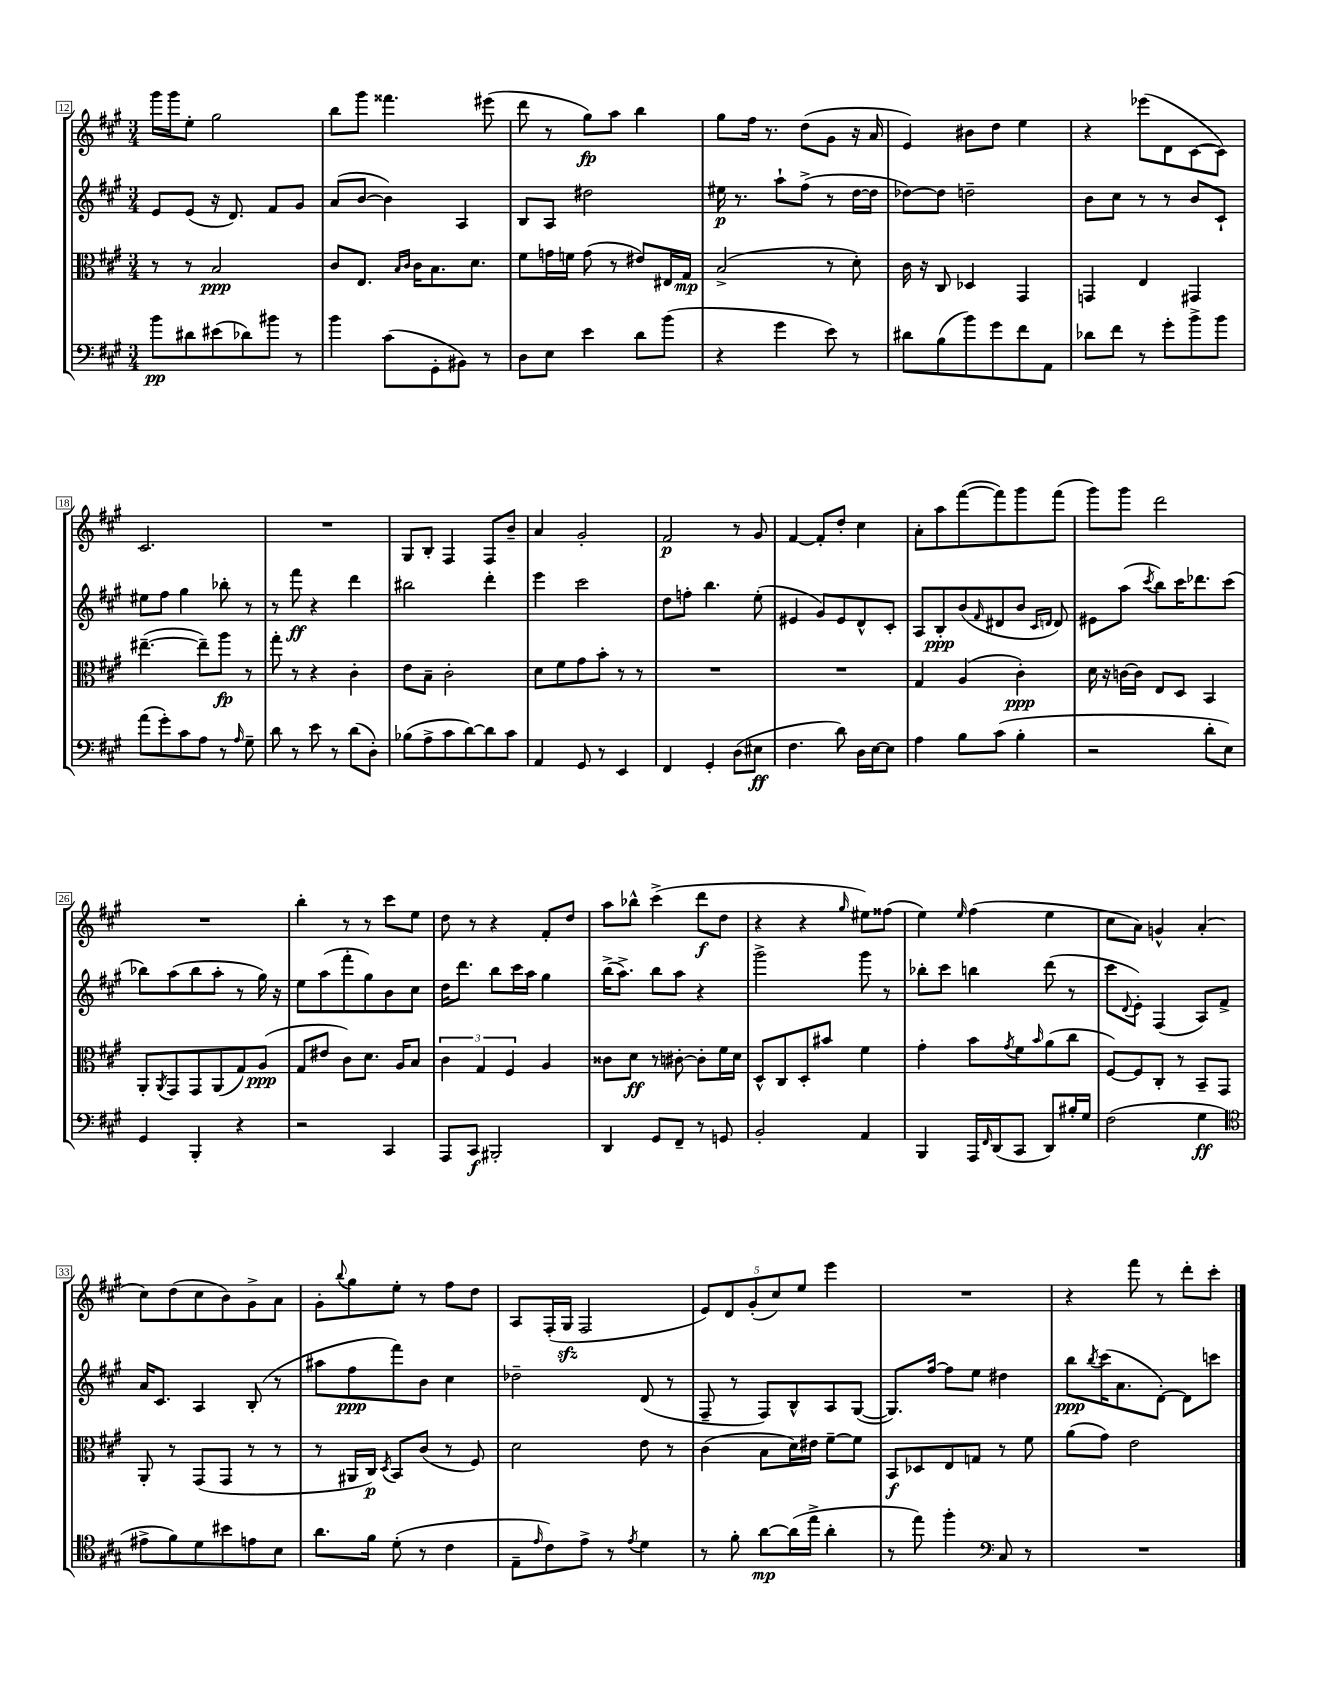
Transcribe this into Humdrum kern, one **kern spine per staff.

**kern	**kern	**kern	**kern
*staff4	*staff3	*staff2	*staff1
*clefF4	*clefC3	*clefG2	*clefG2
*k[f#c#g#]	*k[f#c#g#]	*k[f#c#g#]	*k[f#c#g#]
*M3/4	*M3/4	*M3/4	*M3/4
8b	8r	8e	16ggg#
.	.	.	16ggg#
8d#	8r	(8e	8ee'
(8e#	2B	16r	2gg#
.	.	8.d)	.
8d-)	.	.	.
8b#	.	8f#	.
8r	.	8g#	.
=	=	=	=
4b	8c#	(8a	8bb
.	8.E	[8b	8ggg#
(8c#	.	4b])	4.fff##
.	16qqB	.	.
.	16qqc#	.	.
.	16c#	.	.
8GG#'	8.B	.	.
8BB#)	.	4A	.
.	8.d	.	.
8r	.	.	(8eee#
=	=	=	=
8D	8f#	8B	8ddd
8E	16g	8A	8r
.	16f	.	.
4e	(8g	2dd#	8gg#)
.	8r	.	8aa
8d	8e#)	.	4bb
(8b	16E#	.	.
.	16G#	.	.
=	=	=	=
4r	(2B^	16ee#	8gg#
.	.	8.r	.
.	.	.	16ff#
.	.	.	8.r
4g#	.	8aa`	.
.	.	(8ff#^	(8dd
8e)	8r	8r	8g#
8r	8d')	[16dd	16r
.	.	16dd]	16a
=	=	=	=
8d#	16c#	[8dd-)	4e)
.	16r	.	.
(8B	8C#	8dd-]	.
8b)	4D-	2dd~	8b#
8g#	.	.	8dd
8f#	4GG#	.	4ee
8AA	.	.	.
=	=	=	=
8d-	4GG	8b	4r
8f#	.	8cc#	.
8r	4E	8r	(8eee-
8g#'	.	8r	8d
8b^	4GG#	8b	[8c#
8b	.	8c#`	8c#])
=	=	=	=
(8a	([4.ee#~	8ee#	2.c#
8g#')	.	8ff#	.
8c#	.	4gg#	.
8A	8ee#~])	.	.
8r	8aa	8bb-'	.
16qqA	.	.	.
8G#~	8r	8r	.
=	=	=	=
8d	8gg#'	8r	2.r
8r	8r	8fff#	.
8e	4r	4r	.
8r	.	.	.
(8d	4c#'	4ddd	.
8D')	.	.	.
=	=	=	=
(8B-	8e	2bb#	8G#
8A^	8B~	.	8B'
8c#	2c#'	.	4F#
[8d)	.	.	.
8d]	.	4ddd'	8F#
8c#	.	.	8b~
=	=	=	=
4AA	8d	4eee	4a
.	8f#	.	.
8GG#	8g#	2ccc#	2g#'
8r	8b'	.	.
4EE	8r	.	.
.	8r	.	.
=	=	=	=
4FF#	2.r	8dd	2f#
.	.	8ff'	.
4GG#'	.	4.bb	.
(8D	.	.	8r
8E#	.	(8ee'	8g#
=	=	=	=
4.F#	2.r	4e#	[4f#
.	.	8g#)	8f#']
8d)	.	8e#	8dd'
16D	.	8d^^	4cc#
[16E	.	.	.
8E]	.	8c#'	.
=	=	=	=
4A	4G#	8A	8a'
.	.	8B'	8aa
8B	(4A	(8b	([8fff#
.	.	16qqf#	.
(8c#	.	8d#	8fff#])
4B'	4c#')	8b	8ggg#
.	.	16qqc#	.
.	.	16qqd	.
.	.	8d)	(8fff#
=	=	=	=
2r	16d	8e#	8ggg#)
.	16r	.	.
.	[16c	(8aa	8ggg#
.	16c]	.	.
.	.	8qccc#	.
.	8E	8bb)	2ddd
.	8D	16ccc#	.
.	.	8.ddd-	.
8d'	4BB	.	.
8E)	.	(8ccc#	.
=	=	=	=
4GG#	8AA'	8bb-)	2.r
.	8qAA	.	.
.	8GG#	(8aa	.
4BBB'	8GG#	8bb-	.
.	(8AA	8aa'	.
4r	8G#)	8r	.
.	(8A	16gg#)	.
.	.	16r	.
=	=	=	=
2r	8G#	8ee	4bb'
.	8e#	(8aa	.
.	8c#)	8fff#'	8r
.	8.d	8gg#)	8r
4CC#	.	8b	8ccc#
.	16A	.	.
.	8B	8cc#	8ee
=	=	=	=
8AAA	6c#	16dd	8dd
.	.	8.ddd	.
8CC#	.	.	8r
.	6G#	.	.
2BBB#'	.	8bb	4r
.	6F#	.	.
.	.	16ccc#	.
.	.	16aa	.
.	4A	4gg#	8f#'
.	.	.	8dd
=	=	=	=
4DD	8c##	(16bb^	8aa
.	.	8.aa^)	.
.	8d	.	8bb-^^
8GG#	8r	8bb	(4ccc#^
8FF#~	[8c#'	8aa	.
8r	8c#']	4r	8ddd
8GG	16f#	.	8dd
.	16d	.	.
=	=	=	=
2BB'	8D^^	2ggg#^	4r
.	8C#	.	.
.	8D'	.	4r
.	8b#	.	.
.	.	.	16qqgg#
4AA	4f#	8ggg#	8ee#)
.	.	8r	(8ff##
=	=	=	=
4BBB	4g#'	8bb-'	4ee)
.	.	8ccc#	.
.	.	.	16qqee
16AAA	8b	4bb	(4ff#
16qqFF#	.	.	.
(16DD	.	.	.
.	8qg#	.	.
8CC#	8f#	.	.
.	16qqb	.	.
8DD)	(8a	(8ddd	4ee
16B#'	8cc#	8r	.
16G#	.	.	.
=	=	=	=
(2F#	[8F#)	8ccc#	8cc#
.	.	8qqd	.
.	8F#]	8e')	8a)
.	8C#'	(4F#	4g^^
.	8r	.	.
4G#	8BB~	8A)	(4a'
.	8GG#	8f#^	.
=	=	=	=
*clefC4	*	*	*
8e#^	8AA'	16a	8cc#)
.	.	8.c#	.
8f#)	8r	.	(8dd
8d	(8GG#	4A	8cc#
8b#	8GG#	.	8b)
8e	8r	(8B'	8g#^
8B	8r	8r	8a
=	=	=	=
8.a	8r	8aa#	8g#'
.	.	.	8qqbb
.	16AA#	8ff#	8gg#
16f#	16C#)	.	.
.	8qD	.	.
(8d'	8BB	8fff#)	8ee'
8r	(8c#	8b	8r
4c#	8r	4cc#	8ff#
.	8F#)	.	8dd
=	=	=	=
8E~	2d	2dd-~	8A
16qqe	.	.	.
8c#)	.	.	(16F#'
.	.	.	16G#
8e^	.	.	2F#
8r	.	.	.
8qe	.	.	.
4d	8e	(8d	.
.	8r	8r	.
=	=	=	=
8r	(4c#	8F#~	10e)
.	.	.	10d
8f#'	.	8r	.
.	.	.	(10g#'
[8a	8B	8F#)	.
.	.	.	10cc#)
(16a]	16d)	8B^^	.
.	.	.	10ee
16ee^	16e#	.	.
4a'	[8f#~	8A	4eee
.	8f#]	([8G#	.
=	=	=	=
8r	8BB	8.G#])	2.r
8ee)	8D-	.	.
.	.	[16ff#	.
4ff#'	8E	8ff#]	.
.	8G	8ee	.
*clefF4	*	*	*
8C#	8r	4dd#	.
8r	8f#	.	.
=	=	=	=
2.r	(8a	8bb	4r
.	.	8qbb	.
.	8g#)	(16ccc#	.
.	.	8.a	.
.	2e	.	8fff#
.	.	[8d')	8r
.	.	8d]	8ddd'
.	.	8ccc	8ccc#'
==	==	==	==
*-	*-	*-	*-
